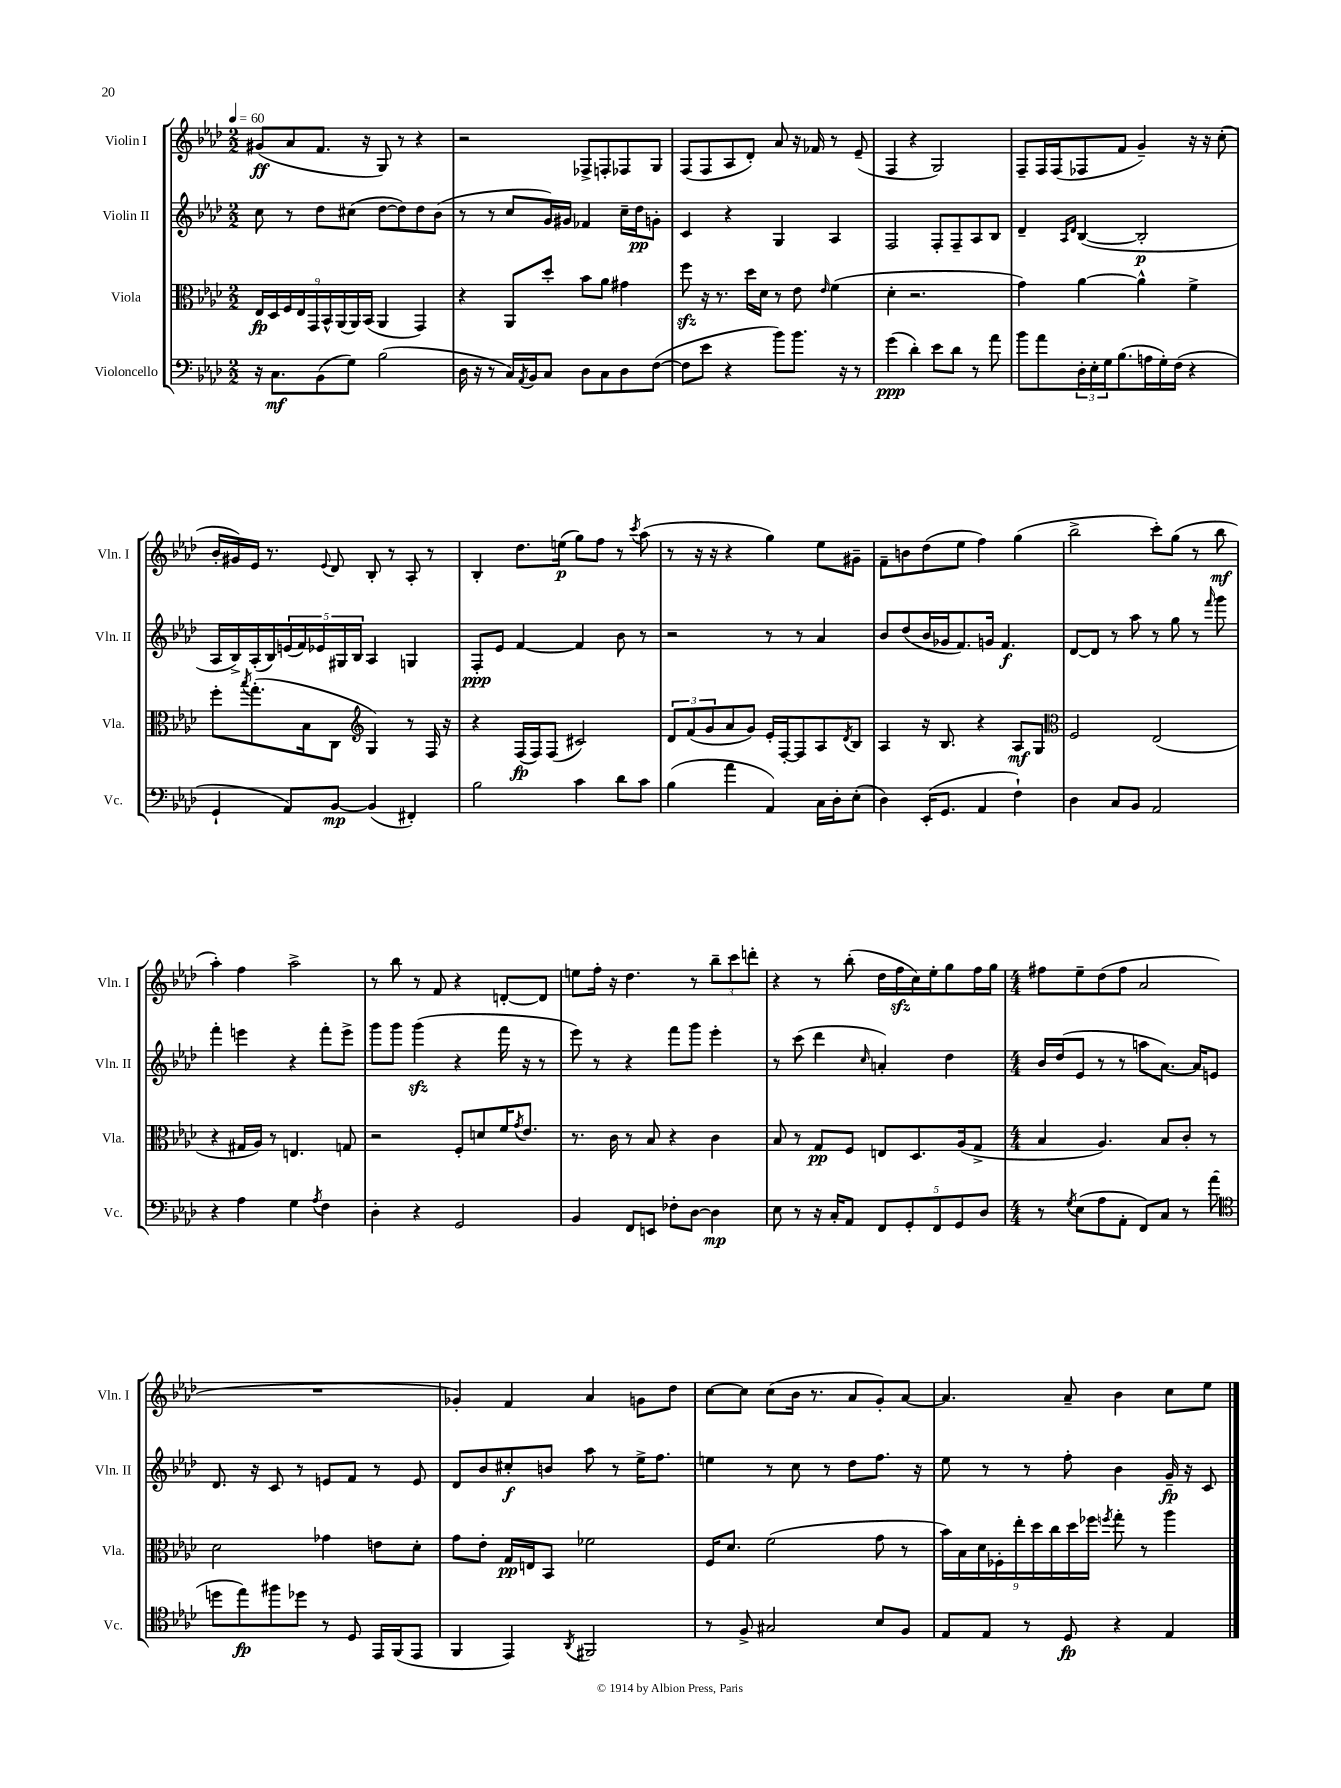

**kern	**kern	**kern	**kern
*staff4	*staff3	*staff2	*staff1
*clefF4	*clefC3	*clefG2	*clefG2
*k[b-e-a-d-]	*k[b-e-a-d-]	*k[b-e-a-d-]	*k[b-e-a-d-]
*M2/2	*M2/2	*M2/2	*M2/2
*MM60	*MM60	*MM60	*MM60
16r	18E-/LL	8cc\	(8g#/L
.	18D-/	.	.
8.C\L	.	.	.
.	18F/	.	.
.	.	8r	8a-/
.	18E-/	.	.
.	18GG/	.	.
(8BB-\	.	8dd-\L	8.f/J
.	18BB-^^/	.	.
.	(18AA-/	.	.
8G\J)	.	(8cc#\J	.
.	18AA-/)	.	.
.	.	.	16r
.	(18BB-/JJ	.	.
(2B-\	4AA-/	[8dd-\L	8G/)
.	.	8dd-\])	8r
.	4GG/)	8dd-\	4r
.	.	(8b-\J	.
=	=	=	=
16D-\	4r	8r	2r
16r	.	.	.
8r	.	8r	.
16C/LL)	8AA-/L	8cc/L	.
8qAA-/	.	.	.
16BB-/J	.	.	.
8C/J	8dd-'/J	16g/L)	.
.	.	16g#/JJ	.
8D-\L	8b-\L	4f-/	8F-^/L
8C\	8a-\J	.	8F'/
8D-\	4g#\	16cc~\LL	8F-/
.	.	16dd-\J	.
([8F\J	.	8g'\J	8G/J
=	=	=	=
8F\]L	8ff\	4c/	(8F/L
8e-\J	16r	.	8F/
.	8.r	.	.
4r	.	4r	8A-/
.	16dd-\LL	.	8d-'/J)
.	16d-\JJ	.	.
8b-\L)	8r	4G/	8a-/
8.b-\J	8e-\	.	16r
.	.	.	16f-/
.	16qqe-/	.	.
.	(4f\	4A-/	8r
16r	.	.	.
8r	.	.	(8e-~/
=	=	=	=
(4g\	4d-'\	2F/	4F/
4d-'\)	2.r	.	4r
8e-\L	.	8F'/L	2G/)
8d-\J	.	8F~/	.
8r	.	8A-/	.
8a-\	.	8B-/J	.
=	=	=	=
8b-\L	4g\)	4d-~/	8F~/L
8a-\	.	.	16F/L
.	.	.	(16F/J
.	.	16qqA-/LL	.
.	.	16qqd-/JJ	.
24D-'\L	[4a-\	([4B-/	8F-/
24E-'\	.	.	.
24G\J	.	.	.
(8.B-\	.	.	8f/J
.	4a-^^\]	2B-'/]	4g~/)
16A\L	.	.	.
16G'\)	.	.	.
(16F\JJ	.	.	.
4r	4f^\	.	16r
.	.	.	16r
.	.	.	(8cc'\
=	=	=	=
4GG`/	8ff'\L	16A-/LL	16b-'/LL
.	.	16B-^/)	16g#/)
.	8qbb-/	.	.
.	(8.gg'\	(16A-'/	16e-/JJ
.	.	16B-/)	8.r
8AA-/L)	.	(20e/	.
.	.	20f/)	.
.	16B-\k	.	.
.	.	20e-/	.
.	.	.	8qqe-/
[8BB-/J	8C\J	.	8d-/
.	.	20G#/	.
.	.	20B-/JJ	.
*	*clefG2	*	*
(4BB-/]	4G/)	4A-/	8B-'/
.	.	.	8r
4FF#'/)	8r	4G/	8A-'/
.	16F/	.	8r
.	16r	.	.
=	=	=	=
2B-\	4r	8F'/L	4B-'/
.	.	8e-/J	.
.	(16F/LL	[4f/	8.dd-\L
.	16F/J)	.	.
.	(8F/J	.	.
.	.	.	(16ee\Jk
4c\	2c#/)	4f/]	8gg\L)
.	.	.	8ff\J
8d-\L	.	8b-\	8r
.	.	.	8qccc/
8c\J	.	8r	(8aa-\
=	=	=	=
(4B-\	12d-/L	2r	8r
.	(12f/	.	.
.	.	.	16r
.	12g/	.	.
.	.	.	16r
4a-\	8a-/	.	4r
.	8g/J)	.	.
4AA-/)	16e-'/LL	8r	4gg\)
.	[16F'/J	.	.
.	8F/]	8r	.
16C\LL	8A-/	4a-/	8ee-\L
16D-'\J	.	.	.
.	8qd-/	.	.
(8E-'\J	8B-/J	.	8g#~\J
=	=	=	=
4D-\)	4A-/	8b-/L	8f~\L
.	.	(8dd-/	8b\
(16EE-'/LK	16r	16b-/L	(8dd-\
8.GG/J	8.B-/	16g-/J	.
.	.	8.f/)	8ee-\J
4AA-/	4r	.	4ff\)
.	.	16g/Jk	.
.	.	4.f/	.
4F`\)	8A-/L	.	(4gg\
.	8G/J	.	.
=	=	=	=
*	*clefC3	*	*
4D-\	2F/	[8d-/L	2bb-^\
.	.	8d-/]J	.
8C/L	.	8r	.
8BB-/J	.	8aa-\	.
2AA-/	(2E-/	8r	8ccc'\L)
.	.	8gg\	(8gg\J
.	.	8r	8r
.	.	16qqfff/	.
.	.	8ggg\	8bb-\
=	=	=	=
4r	4r	4fff'\	4aa-'\)
4A-\	16G#/LL	4eee\	4ff\
.	16A-/JJ)	.	.
.	8r	.	.
4G\	4.E/	4r	2aa-^\
8qA-/	.	.	.
4F\	.	8fff'\L	.
.	8G/	8eee^\J	.
=	=	=	=
4D-'\	2r	8ggg\L	8r
.	.	8ggg\J	8bb-\
4r	.	(4ggg\	8r
.	.	.	8f/
2GG/	8F'/L	4r	4r
.	8d/	.	.
.	16f/K	16fff\	[8d'/L
.	8qg/	.	.
.	8.e-/J	16r	.
.	.	8r	8d/]J
=	=	=	=
4BB-/	8.r	8eee-\)	8ee\L
.	.	8r	16ff'\Jk
.	16c\	.	16r
8FF/L	8r	4r	4.dd-\
8EE/J	8B-/	.	.
8F-'\L	4r	8fff\L	.
[8D-\J	.	8ggg\J	8r
4D-\]	4c\	4eee-'\	12bb-~\L
.	.	.	12ccc\
.	.	.	12ddd'\J
=	=	=	=
8E-\	8B-/	8r	4r
8r	8r	(8ccc\	.
16r	8G/L	4ddd-\	8r
16C'/LK	.	.	.
8AA-/J	8F/J	.	(8bb-'\
.	.	16qqcc/	.
10FF/L	8E/L	4a'/)	16dd-\LL
.	.	.	16ff\
10GG'/	.	.	.
.	8.D-/	.	16cc\)
.	.	.	16ee-'\J
10FF/	.	.	.
.	.	4dd-\	8gg\
10GG/	.	.	.
.	(16A-/k	.	.
.	8G^/J	.	16ff\L
10D-/J	.	.	.
.	.	.	16gg\JJ
=	=	=	=
*M4/4	*M4/4	*M4/4	*M4/4
8r	4B-/	16b-/LL	8ff#\L
.	.	(16dd-/J	.
8qG/	.	.	.
(8E-\L	.	8e-/J	8ee-~\
8A-\	4.A-/)	8r	(8dd-\
8AA-'\J	.	8r	8ff#\J
8FF/L)	.	8aa\L	2a-/
8C/J	8B-/L	[8.a-\J)	.
8r	8c'/J	.	.
.	.	16a-/]LK	.
(8a-\	8r	8e/J	.
=	=	=	=
*clefC4	*	*	*
8dd\L	2d-\	8.d-/	1r
8ee-\)	.	.	.
.	.	16r	.
8ff#\	.	8c/	.
8dd-\J	.	8r	.
8r	4g-\	8e/L	.
8D-/	.	8f/J	.
16EE-/LL	8e\L	8r	.
(16FF/J	.	.	.
8EE-/J	8d-'\J	8e/	.
=	=	=	=
4FF/	8g\L	8d-/L	4g-'/)
.	8e-'\J	8b-/	.
4EE-/)	16G/LL	8cc#'/	4f/
.	16E/J	.	.
.	8BB-/J	8b/J	.
8qAA-/	.	.	.
2FF#/	2f-\	8aa-\	4a-/
.	.	8r	.
.	.	16ee-^\LK	8g\L
.	.	8.ff\J	.
.	.	.	8dd-\J
=	=	=	=
8r	16F/LK	4ee\	[8cc\L
.	8.d-/J	.	.
8F^/	.	.	8cc\]J
2G#/	(2f\	8r	(8cc\L
.	.	8cc\	16b-\Jk
.	.	.	8.r
.	.	8r	.
.	.	8dd-\L	8a-/L
8B-/L	8g\	8.ff\J	8g'/)
8F/J	8r	.	[8a-/J
.	.	16r	.
=	=	=	=
8E-/L	18b-\LL)	8ee-\	4.a-/]
.	18B-\	.	.
.	18d-\	.	.
8E-/J	.	8r	.
.	18F-'\	.	.
.	18ee-'\	.	.
8r	.	8r	.
.	18dd-\	.	.
.	18cc\	.	.
8D-/	.	8ff'\	8a-~/
.	18dd-\	.	.
.	18ff-\JJ	.	.
.	8qff/	.	.
4r	8gg'\	4b-\	4b-\
.	8r	.	.
4E-/	4aa-\	16g~/	8cc\L
.	.	16r	.
.	.	8c/	8ee-\J
==	==	==	==
*-	*-	*-	*-
